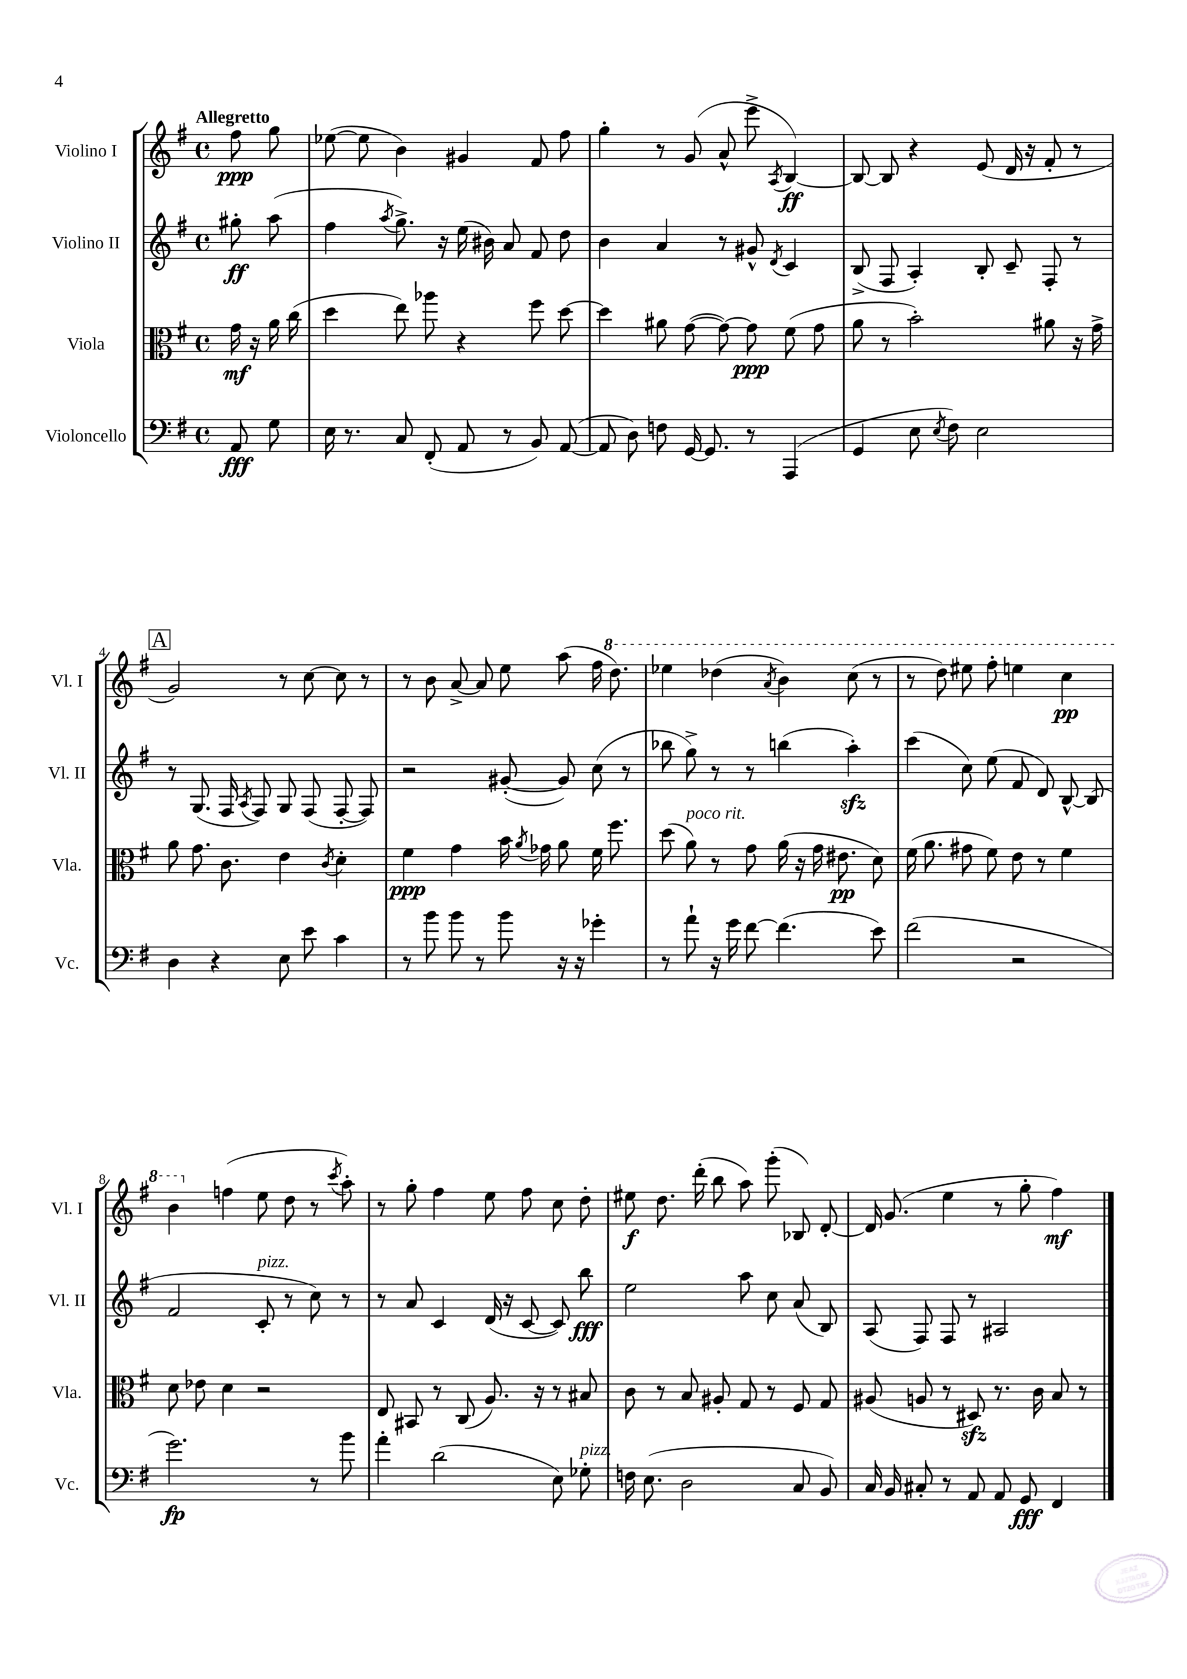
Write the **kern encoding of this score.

**kern	**kern	**kern	**kern
*staff4	*staff3	*staff2	*staff1
*clefF4	*clefC3	*clefG2	*clefG2
*k[f#]	*k[f#]	*k[f#]	*k[f#]
*M4/4	*M4/4	*M4/4	*M4/4
*met(c)	*met(c)	*met(c)	*met(c)
8AA/	16g\	8gg#'\	8ff#\
.	16r	.	.
8G\	16a\	(8aa\	8gg\
.	(16cc\	.	.
=	=	=	=
16E\	4dd\	4ff#\	([8ee-\
8.r	.	.	.
.	.	.	8ee-\]
.	.	8qaa/	.
8C/	8ee\)	8.gg^\)	4b\)
(8FF#'/	8aa-\	.	.
.	.	16r	.
8AA/	4r	(16ee\	4g#/
.	.	16b#\)	.
8r	.	8a/	.
8BB/)	8ff#\	8f#/	8f#/
([8AA/	[8dd\	8dd\	8ff#\
=	=	=	=
8AA/]	4dd\]	4b\	4gg'\
8D\)	.	.	.
8F\	8a#\	4a/	8r
[16GG/	([8g\	.	(8g/
8.GG/]	.	.	.
.	8g\_)	8r	8a^^/
8r	8g\]	8g#^^/	8eee^\
.	.	8qd/	8qA/
(4AAA/	(8f#\	4c/	[4B/)
.	8g\	.	.
=	=	=	=
4GG/	8a\	(8B^/	8B/_
.	8r	8F#/	8B/]
8E\	2b'\)	4A'/)	4r
8qE/	.	.	.
8F#\)	.	.	.
2E\	.	8B'/	(8e/
.	.	8c~/	16d/
.	.	.	16r
.	8a#\	8F#'/	8f#'/
.	16r	8r	8r
.	16g^\	.	.
=	=	=	=
4D\	8a\	8r	2g/)
.	8.g\	(8.G/	.
4r	.	.	.
.	8.c\	16F#/	.
.	.	8qA/	.
.	.	8F#/)	.
8E\	4e\	8G/	8r
8e\	.	(8F#/	[8cc\
.	8qc/	.	.
4c\	4d'\	[8F#'/	8cc\]
.	.	8F#/])	8r
=	=	=	=
8r	4f#\	2r	8r
8b\	.	.	8b\
8b\	4g\	.	[8a^/
8r	.	.	8a/]
8b\	16b\	([8g#'/	8ee\
.	8qa/	.	.
.	16g-\	.	.
16r	8a\	8g#/])	(8aa\
16r	.	.	.
4g-'\	16f#\	(8cc\	16ff#\
.	8.ff#\	.	8.ddd\)
.	.	8r	.
=	=	=	=
8r	(8dd\	8bb-\	4eee-\
8a`\	8a\)	8gg^\)	.
16r	8r	8r	(4ddd-\
16g\	.	.	.
[8f#\	8g\	8r	.
.	.	.	8qaa/
(4.f#\]	(16a\	(4bb\	4bb\)
.	16r	.	.
.	16g\	.	.
.	8.e#\	.	.
.	.	4aa'\)	(8ccc\
8e\)	8d\)	.	8r
=	=	=	=
(2f#\	(16f#\	(4ccc\	8r
.	8.a\	.	.
.	.	.	8ddd\)
.	8g#\	8cc\)	8eee#\
.	8f#\)	(8ee\	8fff#'\
2r	8e\	8f#/	4eee\
.	8r	8d/)	.
.	4f#\	[8B^^/	4ccc\
.	.	(8B/]	.
=	=	=	=
2.g\)	8d\	2f#/	4bb\
.	8e-\	.	.
.	4d\	.	(4ff\
.	2r	8c'/	8ee\
.	.	8r	8dd\
8r	.	8cc\)	8r
.	.	.	8qccc/
8b\	.	8r	8aa'\)
=	=	=	=
4a'\	8E/	8r	8r
.	8BB#/	8a/	8gg'\
(2d\	8r	4c/	4ff#\
.	(8C/	.	.
.	8.A/)	(16d/	8ee\
.	.	16r	.
.	.	[8c/	8ff#\
.	16r	.	.
8E\)	8r	8c/])	8cc\
8G-'\	8B#/	8bb\	8dd'\
=	=	=	=
16F\	8c\	2ee\	8ee#\
(8.E\	.	.	.
.	8r	.	8.dd\
2D\	8B/	.	.
.	.	.	(16ddd'\
.	8A#'/	.	8bb\
.	8G/	8aa\	8aa\)
.	8r	8cc\	(8ggg'\
8C/	8F#/	(8a/	8B-/)
8BB/)	8G/	8B/)	[8d'/
=	=	=	=
16C/	(8A#/	(8A/	16d/]
16BB/	.	.	(8.g/
8C#'/	8A/	8F#/)	.
8r	8r	8F#/	4ee\
8AA/	8D#/)	8r	.
8AA/	8.r	2A#/	8r
8GG/	.	.	8gg'\
.	16c\	.	.
4FF#/	8B/	.	4ff#\)
.	8r	.	.
==	==	==	==
*-	*-	*-	*-
